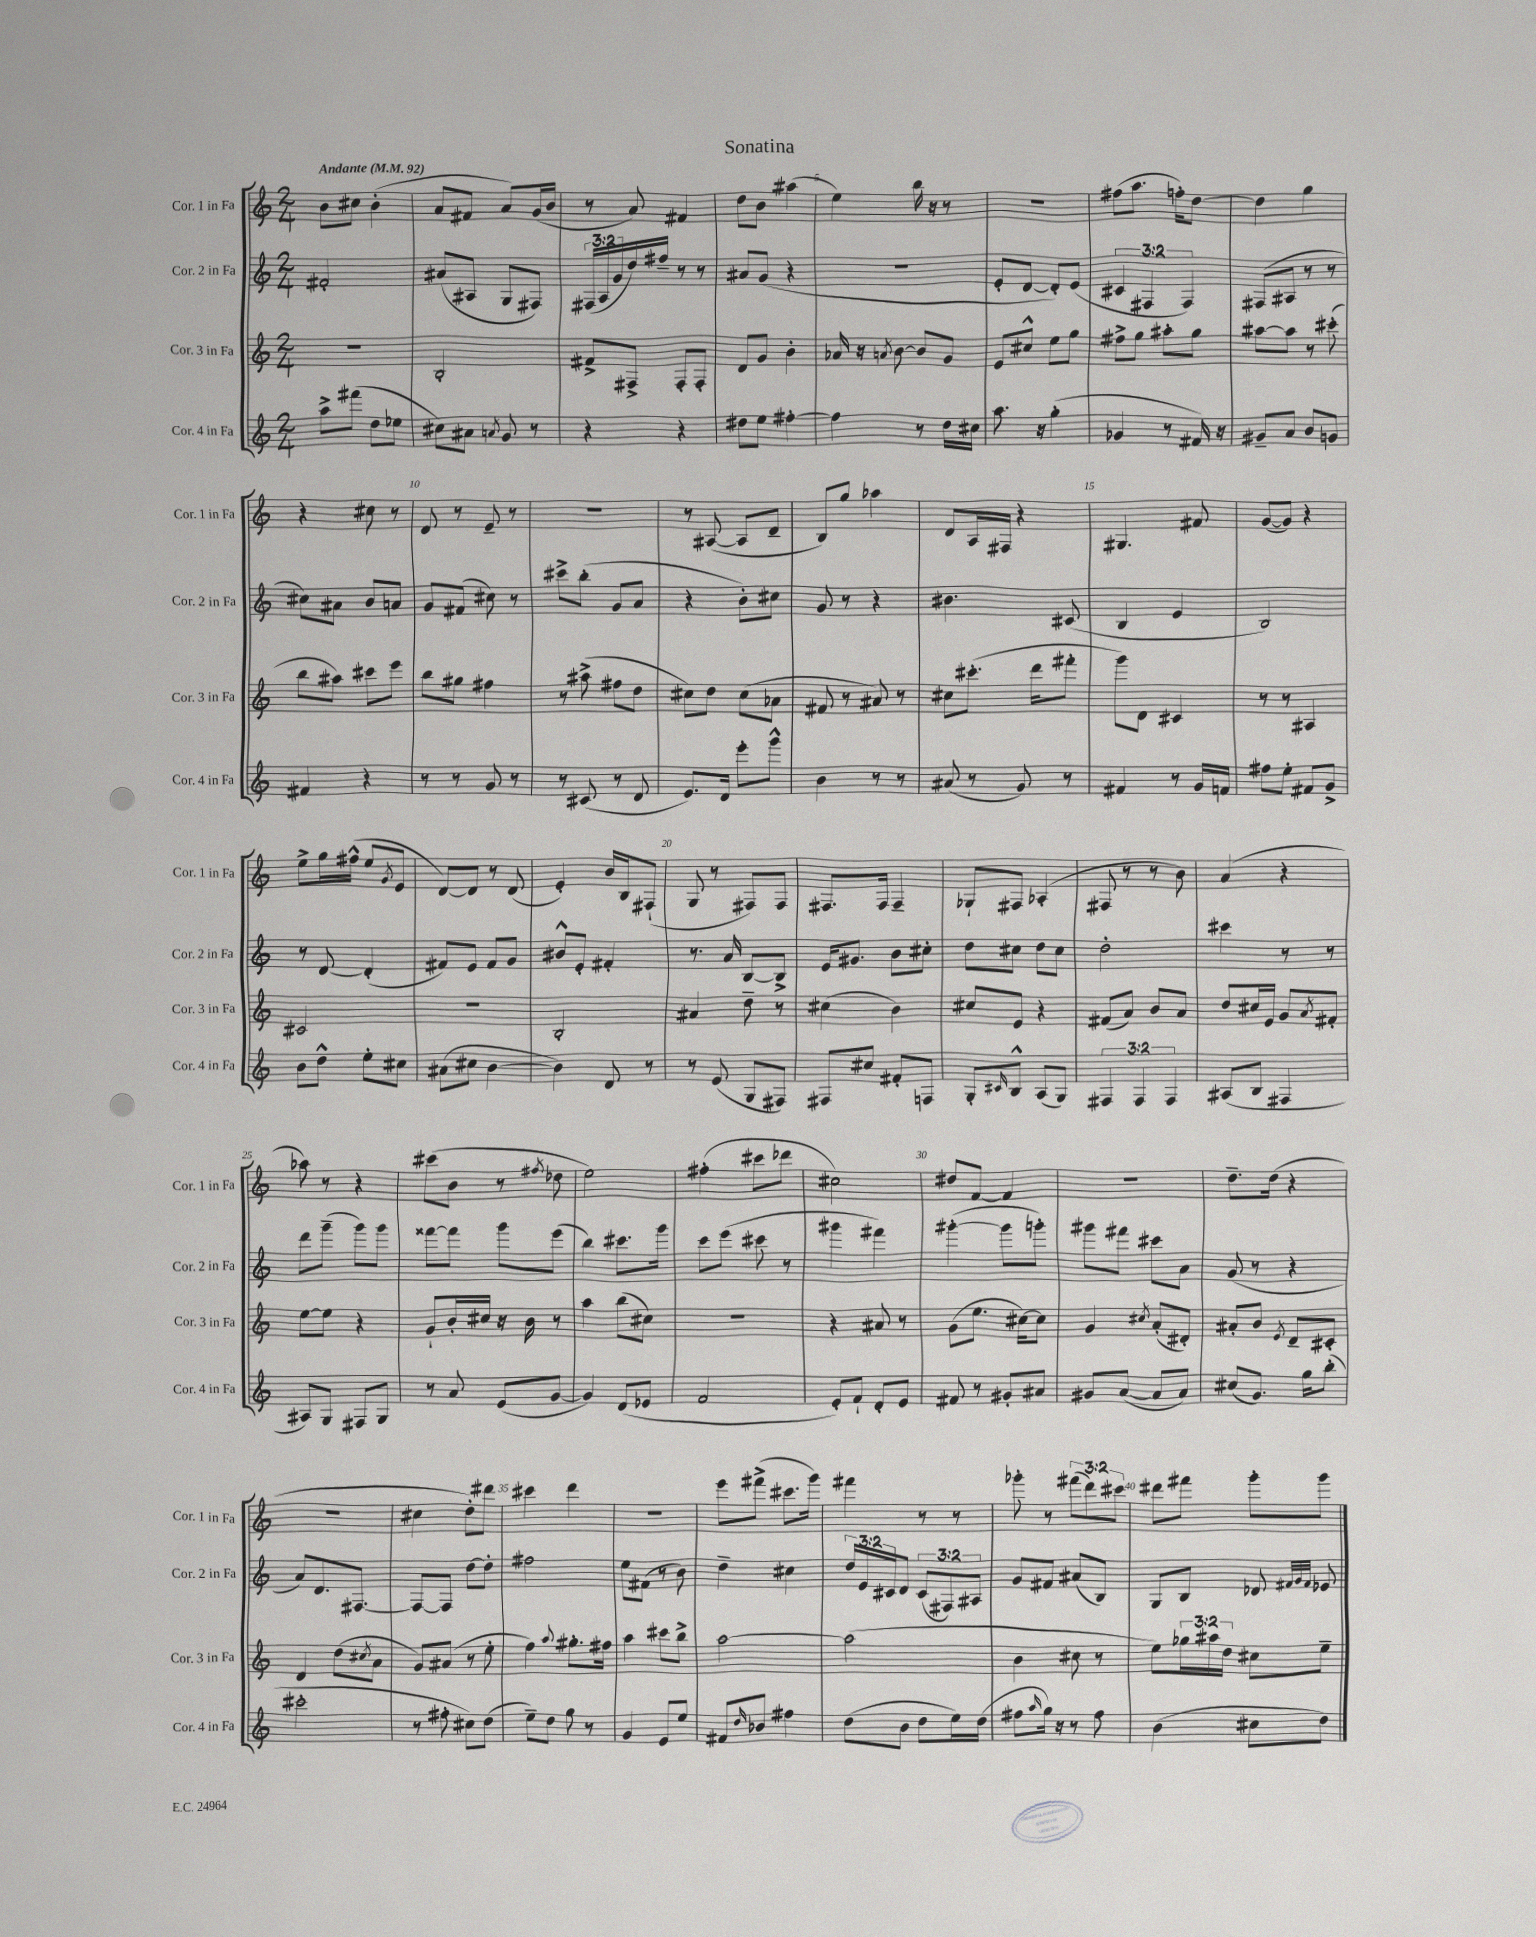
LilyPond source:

\header { title = "Sonatina" }
<<
\new StaffGroup <<
\new Staff = "s0" \with { instrumentName = "Cor. 1 in Fa" shortInstrumentName = "Cor. 1 in Fa" } {
    \clef treble \key c \major \numericTimeSignature \time 2/4 \override Staff.TupletNumber.text = #tuplet-number::calc-fraction-text \tempo "Andante" 4 = 92
    b'8 cis''8 b'4-.( |
    a'8 fis'8 a'8) g'16( b'16 |
    r8 a'8) fis'4 |
    d''8 b'8 ais''4( |
    e''4) b''16 r16 r8 |
    R2 |
    fis''8( a''8. f''16-.) d''8~ |
    d''4 g''4 |
    r4 cis''8 r8 |
    d'8 r8 e'8-- r8 |
    r2 |
    r8 ais8~( ais8 d'8-- |
    b8) g''8 aes''4 |
    d'8 a16 fis16 r4 |
    gis4. fis'8 |
    g'8~( g'8) r4 |
    e''8-> g''16 fis''16-^( e''8 \acciaccatura { g'8 } e'8 |
    d'8~) d'8 r8 d'8( |
    e'4-.) b'16 b16 fis8-!( |
    g8 r8 fis8) fis8 |
    fis8. fis16 fis4-- |
    ges8-! fis8 aes4-.( |
    fis8 r8 r8 b'8) |
    a'4( r4 |
    aes''8) r8 r4 |
    cis'''8( b'8 r8 \acciaccatura { fis''8 } des''8 |
    e''2) |
    fis''4-.( cis'''8 des'''8 |
    cis''2) |
    dis''8 f'8~ f'4 |
    R2 |
    d''8.-- d''16( r4 |
    r2 |
    cis''4 d''8-.) dis'''8 |
    cis'''4 d'''4 |
    R2 |
    e'''8 fis'''8->( cis'''8. g'''16) |
    fis'''4 r8 r8 |
    ges'''8-. r8 \tuplet 3/2 { fis'''8( d'''8) cis'''8 } |
    dis'''8 fis'''8 g'''8-. g'''8 \bar "|." |
}
\new Staff = "s1" \with { instrumentName = "Cor. 2 in Fa" shortInstrumentName = "Cor. 2 in Fa" } {
    \clef treble \key c \major \numericTimeSignature \time 2/4 \override Staff.TupletNumber.text = #tuplet-number::calc-fraction-text
    fis'2-. |
    ais'8( ais8 g8 fis8) |
    \tuplet 3/2 { fis16( a16 g'16 } d''16) fis''16-- r8 r8 |
    ais'8 g'8( r4 |
    R2 |
    e'8-. d'8~ d'8-.) e'8( |
    \tuplet 3/2 { cis'4 fis4 fis4) } |
    fis8( ais8 r8 r8 |
    cis''8) ais'8 b'8 a'8 |
    g'8 fis'8( cis''8) r8 |
    cis'''8-> b''8-.( g'8 a'8 |
    r4 b'8-.) cis''8 |
    g'8 r8 r4 |
    bis'4. cis'8( |
    b4 e'4 |
    b2) |
    r8 d'8~ d'4-.( |
    fis'8) e'8 fis'8 g'8 |
    bis'8-^ e'8-. fis'4-. |
    r8. a'16 b8~ b8-> |
    e'16 gis'8. b'8 cis''8-. |
    d''8 cis''8 d''8 cis''8 |
    d''2-. |
    cis'''4 r8 r8 |
    d'''8 g'''8--( g'''8) g'''8 |
    fisis'''8~ fisis'''8 g'''8 e'''8( |
    b''4) cis'''8. g'''16 |
    c'''8 e'''8( cis'''8 r8 |
    gis'''4 fis'''4) |
    gis'''4~-.( gis'''8 g'''8-.) |
    gis'''8 fis'''8 cis'''8 a'8 |
    g'8( r8 r4 |
    a'8) d'8. fis8.~ |
    fis8~ fis8 d''8~ d''8-. |
    fis''2 |
    e''8 fis'8( r8 b'8) |
    d''4-- cis''4 |
    \tuplet 3/2 { d''16 e'16 cis'16 } d'8 \tuplet 3/2 { cis'8( fis8) ais8 } |
    g'8 fis'8 ais'8( b8) |
    g8 b8 des'8 \grace { fis'32 g'32 fis'32 } ees'8 \bar "|." |
}
\new Staff = "s2" \with { instrumentName = "Cor. 3 in Fa" shortInstrumentName = "Cor. 3 in Fa" } {
    \clef treble \key c \major \numericTimeSignature \time 2/4 \override Staff.TupletNumber.text = #tuplet-number::calc-fraction-text
    R2 |
    b2-. |
    fis'8-> fis8-> fis8-. fis8-. |
    d'8 g'8 b'4-. |
    aes'16 r16 \acciaccatura { a'8 } b'8~ b'8 g'8 |
    e'8 cis''8-^ e''8 g''8 |
    fis''8-> g''8 ais''8-. g''8 |
    ais''8~ ais''8 r8 cis'''8-.( |
    b''8 ais''8) cis'''8 e'''8 |
    b''8 gis''8 fis''4 |
    r8 ais''8->( fis''8 d''8 |
    cis''8) d''8 cis''8( aes'8 |
    fis'8 r8 ais'8) r8 |
    cis''8 cis'''8.-.( d'''16 fis'''8-. |
    g'''8) d'8 cis'4 |
    r8 r8 ais4 |
    cis'2 |
    R2 |
    b2-. |
    ais'4 d''8-- r8 |
    cis''4( b'4) |
    cis''8 e'8 r4 |
    fis'8( a'8) b'8 a'8 |
    d''8 cis''16 e'16 g'8 \acciaccatura { a'8 } fis'8-. |
    e''8~ e''8 r4 |
    g'8-! b'16-. cis''16 r16 b'16 r8 |
    a''4 b''8( cis''8) |
    R2 |
    r4 ais'8 r8 |
    g'8( e''8. cis''16~) cis''8 |
    g'4 \acciaccatura { cis''8 } a'8-.( dis'8-.) |
    ais'8-. b'8 \acciaccatura { e'8 } d'8-- cis'8-. |
    d'4 d''8( \acciaccatura { cis''8 } a'8 |
    g'8) ais'8( r8 e''8-. |
    f''4) \appoggiatura { a''8 } gis''8.-. fis''16 |
    a''4 cis'''8 b''8-> |
    a''2~ |
    a''2( |
    b'4 cis''8 r8 |
    e''8) \tuplet 3/2 { ges''16 ais''16 d''16 } cis''8 e''8-- \bar "|." |
}
\new Staff = "s3" \with { instrumentName = "Cor. 4 in Fa" shortInstrumentName = "Cor. 4 in Fa" } {
    \clef treble \key c \major \numericTimeSignature \time 2/4 \override Staff.TupletNumber.text = #tuplet-number::calc-fraction-text
    a''8-> fis'''8( d''8 ees''8 |
    cis''8) ais'8 \acciaccatura { a'8 } g'8 r8 |
    r4 r4 |
    dis''8 e''8 fis''4~-. |
    fis''4 r8 d''16 cis''16 |
    a''8. r16 g''4-.( |
    ges'4 r8 fis'16) r16 |
    gis'8-- a'8 b'8 g'8 |
    fis'4 r4 |
    r8 r8 g'8 r8 |
    r8 cis'8( r8 d'8 |
    e'8.) d'16 e'''8-. g'''8-^ |
    b'4 r8 r8 |
    ais'8( r8 g'8) r8 |
    fis'4 r8 g'16 f'16 |
    fis''8 e''8-. fis'8 g'8-> |
    b'8 d''8-^ e''8-. cis''8 |
    ais'8( cis''8 b'4~ |
    b'4) d'8 r8 |
    r8 e'8( g8 fis8) |
    fis8 cis''8 fis'8-. f8 |
    g8-. \grace { cis'16 } b8-^ a8( g8) |
    \tuplet 3/2 { fis4 fis4 fis4 } |
    ais8( b8 fis4 |
    ais8) g8 fis8 g8 |
    r8 a'8 e'8( g'8~ |
    g'4) d'8( ees'8 |
    f'2 |
    e'8-.) f'8-! d'8-. e'8 |
    fis'8 r8 gis'8-. ais'8 |
    gis'8 a'8~( a'8 a'8) |
    cis''8( g'8.) g''16 b''8-.( |
    cis'''2-. |
    r8 fis''8-. cis''8) d''8( |
    e''8--) d''8 g''8 r8 |
    g'4 e'8 e''8 |
    fis'8 \grace { d''16 } bes'8 fis''4 |
    d''8( b'8 d''8 e''16) d''16( |
    fis''8 \grace { a''16 } g''16) r16 r8 fis''8 |
    b'4( cis''8 d''8) \bar "|." |
}
>>
>>
\layout { \context { \Score \override BarNumber.break-visibility = ##(#f #t #t) barNumberVisibility = #(every-nth-bar-number-visible 5) } }
